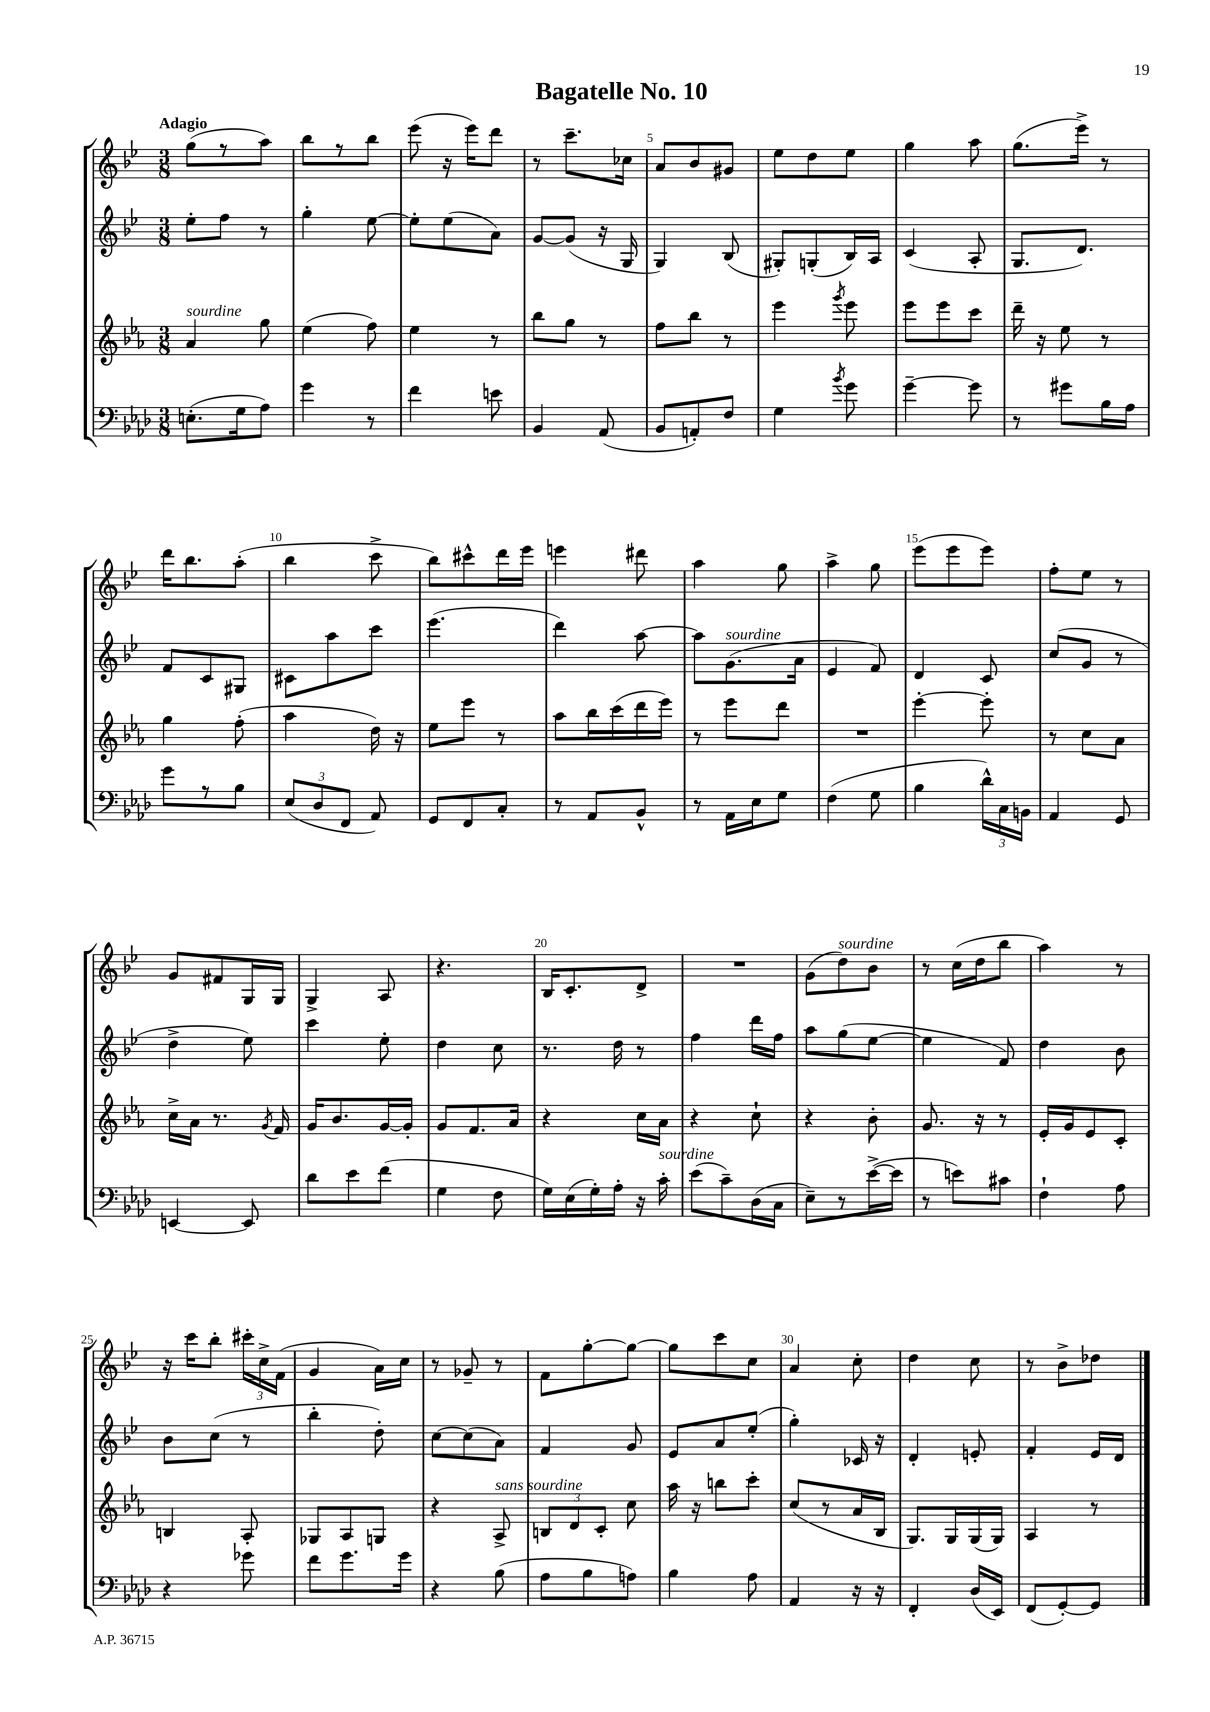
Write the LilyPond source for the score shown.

\header { title = "Bagatelle No. 10" }
<<
\new StaffGroup <<
\new Staff = "s0" {
    \clef treble \key bes \major \numericTimeSignature \time 3/8 \tempo "Adagio"
    \autoBeamOff g''8[( r8 a''8]) |
    bes''8[ r8 bes''8] |
    ees'''8( r16 ees'''16[) d'''8] |
    r8 c'''8.[-- ces''16] |
    a'8[ bes'8 gis'8] |
    ees''8[ d''8 ees''8] |
    g''4 a''8 |
    g''8.[( ees'''16]->) r8 |
    d'''16[ bes''8. a''8]-.( |
    bes''4 c'''8-> |
    bes''8[) cis'''8-^ d'''16 ees'''16] |
    e'''4 dis'''8 |
    a''4 g''8 |
    a''4-> g''8 |
    ees'''8[( ees'''8 ees'''8]) |
    f''8[-. ees''8] r8 |
    g'8[ fis'8 g16 g16] |
    g4-> a8 |
    r4. |
    bes16[ c'8.-. d'8]-> |
    R4. |
    g'8[( d''8^\markup { \italic "sourdine" }) bes'8] |
    r8 c''16[( d''16 bes''8] |
    a''4) r8 |
    r16 c'''16[ bes''8]-. \tuplet 3/2 { cis'''16[-. c''16-> f'16]( } |
    g'4 a'16[) c''16] |
    r8 ges'8-- r8 |
    f'8[ g''8~-. g''8]~ |
    g''8[ c'''8 c''8] |
    a'4 c''8-. |
    d''4 c''8 |
    r8 bes'8[-> des''8] \bar "|." |
}
\new Staff = "s1" {
    \clef treble \key bes \major \numericTimeSignature \time 3/8
    \autoBeamOff ees''8[-. f''8] r8 |
    g''4-. ees''8~ |
    ees''8[-. ees''8( a'8]) |
    g'8[~ g'8]( r16 g16 |
    g4) bes8( |
    gis8[-.) g8-.( bes16) a16] |
    c'4( a8-. |
    g8.[ d'8.]) |
    f'8[ c'8 gis8] |
    cis'8[ a''8 c'''8] |
    ees'''4.( |
    d'''4) a''8~ |
    a''8[ g'8.^\markup { \italic "sourdine" }( a'16] |
    ees'4 f'8) |
    d'4 c'8 |
    c''8[( g'8] r8 |
    d''4-> ees''8) |
    c'''4 ees''8-. |
    d''4 c''8 |
    r8. d''16 r8 |
    f''4 d'''16[ f''16] |
    a''8[ g''8( ees''8]~ |
    ees''4 f'8) |
    d''4 bes'8 |
    bes'8[ c''8]( r8 |
    bes''4-. d''8-.) |
    c''8[~ c''8( a'8]) |
    f'4 g'8 |
    ees'8[ a'8 ees''8]-.( |
    g''4-.) ces'16 r16 |
    d'4-. e'8-. |
    f'4-. ees'16[ d'16] \bar "|." |
}
\new Staff = "s2" {
    \clef treble \key ees \major \numericTimeSignature \time 3/8
    \autoBeamOff aes'4^\markup { \italic "sourdine" } g''8 |
    ees''4( f''8) |
    ees''4 r8 |
    bes''8[ g''8] r8 |
    f''8[ bes''8] r8 |
    ees'''4 \acciaccatura { g'''8 } ees'''8 |
    ees'''8[ ees'''8 c'''8] |
    d'''16-- r16 ees''8 r8 |
    g''4 f''8-.( |
    aes''4 d''16) r16 |
    ees''8[ ees'''8] r8 |
    aes''8[ bes''16 c'''16( d'''16 ees'''16]) |
    r8 ees'''8[ d'''8] |
    R4. |
    ees'''4~-. ees'''8-. |
    r8 c''8[ aes'8] |
    c''16[-> aes'16] r8. \acciaccatura { g'8 } f'16 |
    g'16[ bes'8. g'16~ g'16]-. |
    g'8[ f'8. aes'16] |
    r4 c''16[ aes'16] |
    r4 c''8-! |
    r4 bes'8-. |
    g'8. r16 r8 |
    ees'16[-. g'16 ees'8 c'8]-. |
    b4 aes8-. |
    ges8[ aes8 g8] |
    r4 aes8->^\markup { \italic "sans sourdine" } |
    \tuplet 3/2 { b8[ d'8 c'8]-. } c''8 |
    aes''16 r16 b''8[ c'''8]-. |
    c''8[( r8 aes'16 bes16] |
    g8.[) g16 g16( g16]) |
    aes4 r8 \bar "|." |
}
\new Staff = "s3" {
    \clef bass \key aes \major \numericTimeSignature \time 3/8
    \autoBeamOff e8.[-.( g16 aes8]) |
    g'4 r8 |
    f'4 e'8 |
    bes,4 aes,8( |
    bes,8[ a,8-.) f8] |
    g4 \acciaccatura { bes'8 } g'8 |
    g'4~-- g'8 |
    r8 gis'8[ bes16 aes16] |
    g'8[ r8 bes8] |
    \tuplet 3/2 { ees8[( des8 f,8] } aes,8) |
    g,8[ f,8 c8]-. |
    r8 aes,8[ bes,8]-^ |
    r8 aes,16[ ees16 g8] |
    f4( g8 |
    bes4 \tuplet 3/2 { des'16[-^) c16 b,16] } |
    aes,4 g,8 |
    e,4~ e,8 |
    des'8[ ees'8 f'8]( |
    g4 f8 |
    g16[) ees16( g16-.) aes16]-. r16 c'16-.^\markup { \italic "sourdine" } |
    ees'8[( c'8--) des16( c16] |
    ees8[--) r8 ees'16~->( ees'16] |
    r8 e'8[) cis'8] |
    f4-! aes8 |
    r4 ges'8 |
    f'8[ g'8. g'16] |
    r4 bes8( |
    aes8[ bes8 a8]) |
    bes4 aes8 |
    aes,4 r16 r16 |
    f,4-. des16[( ees,16]) |
    f,8[( g,8~-.) g,8] \bar "|." |
}
>>
>>
\layout { \context { \Score \override BarNumber.break-visibility = ##(#f #t #t) barNumberVisibility = #(every-nth-bar-number-visible 5) } }
